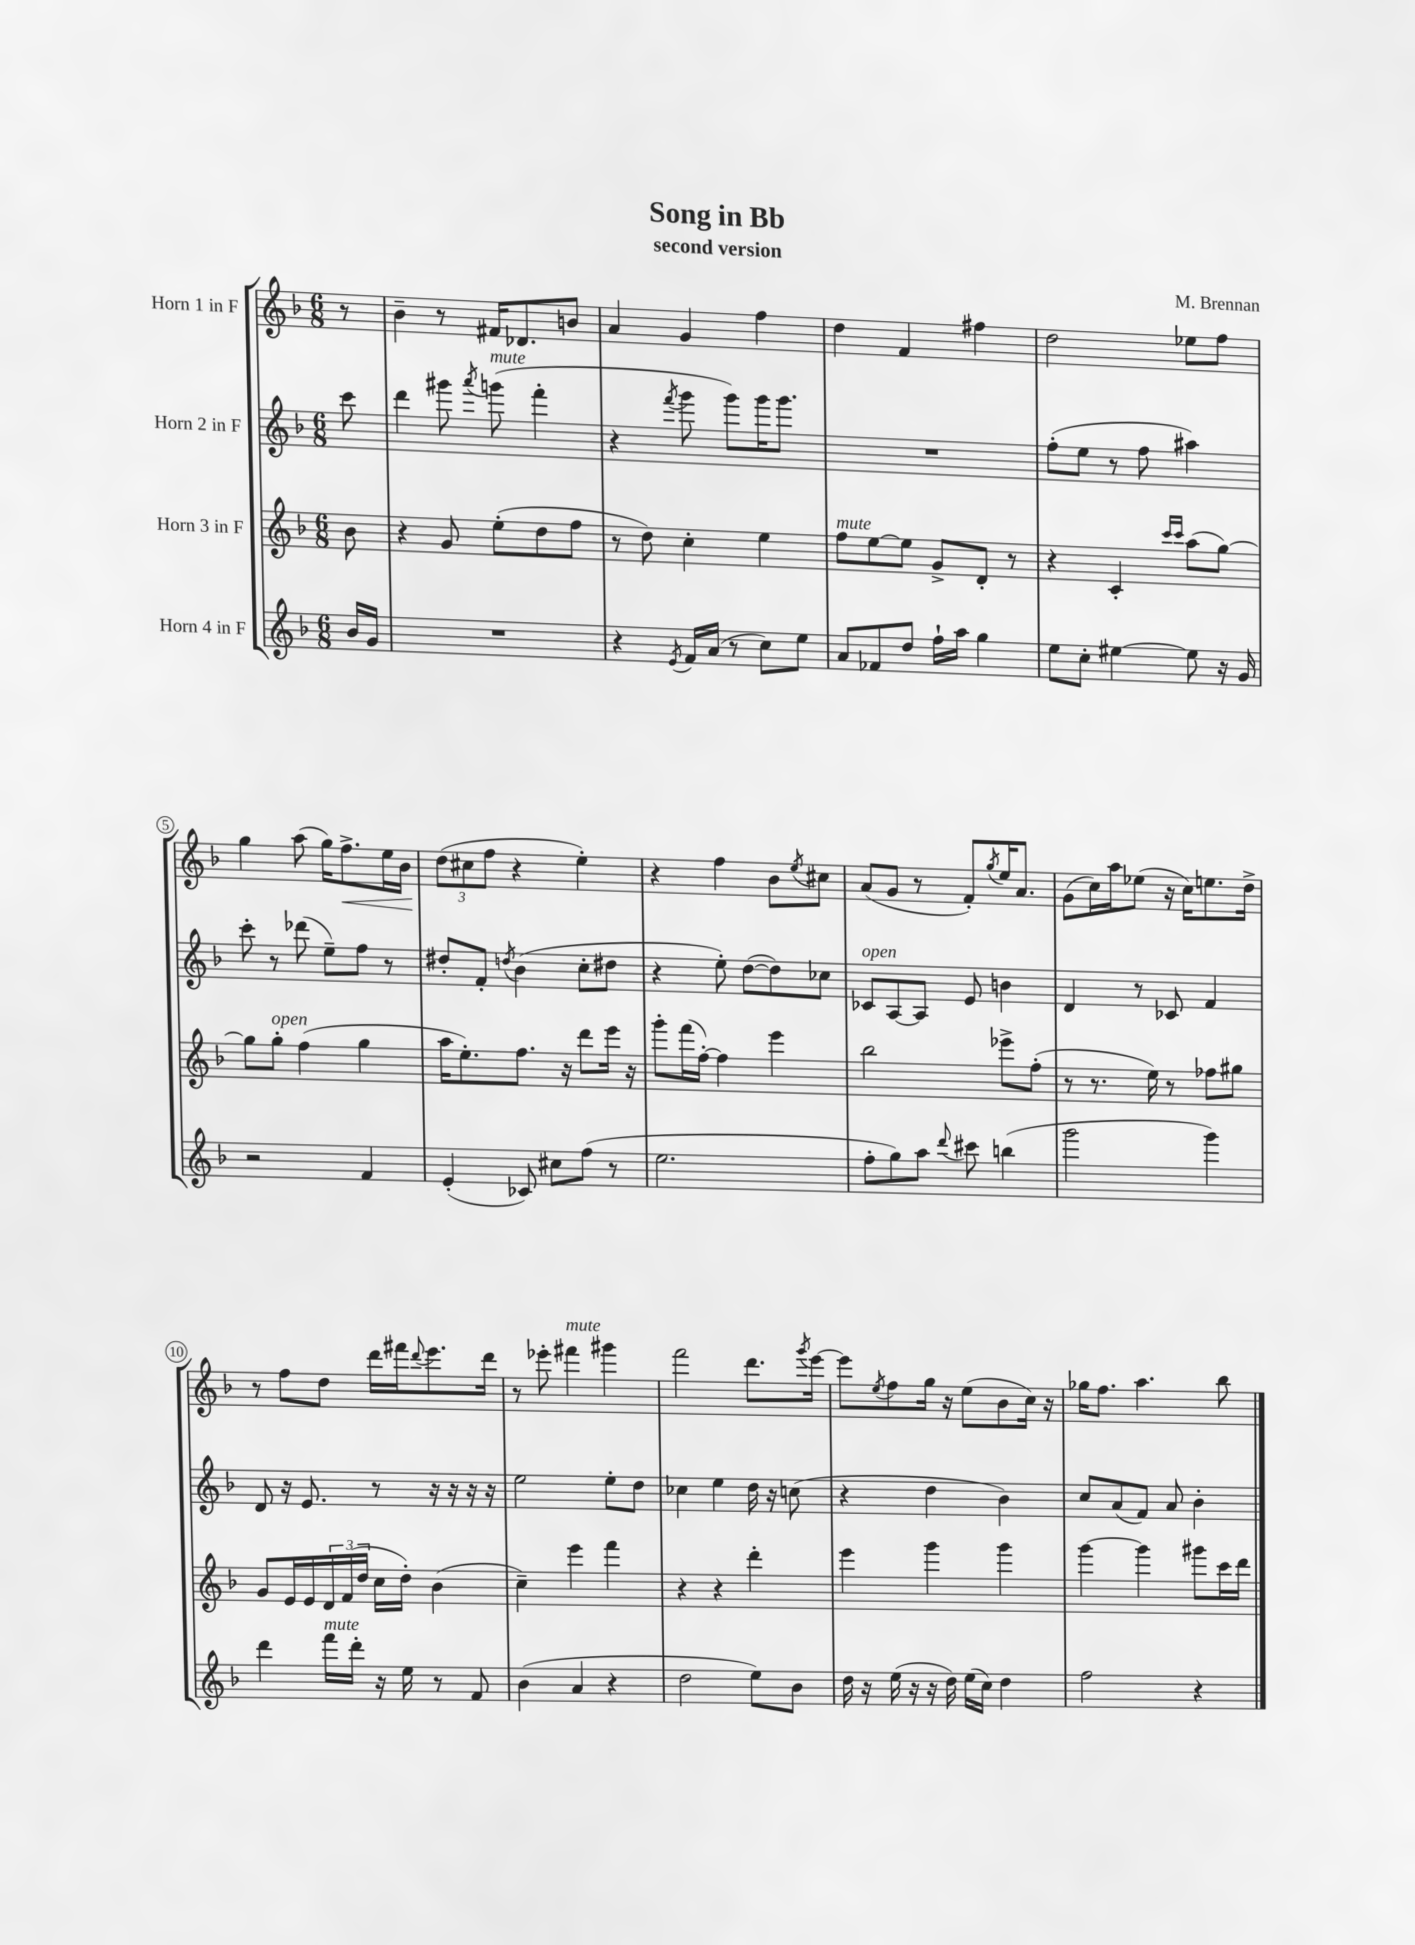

**kern	**kern	**kern	**kern
*staff4	*staff3	*staff2	*staff1
*clefG2	*clefG2	*clefG2	*clefG2
*k[b-]	*k[b-]	*k[b-]	*k[b-]
*M6/8	*M6/8	*M6/8	*M6/8
16b-/LL	8b-\	8ccc\	8r
16g/JJ	.	.	.
=	=	=	=
2.r	4r	4ddd\	4b-~\
.	8g/	8ggg#\	8r
.	.	8qaaa/	.
.	(8ee'\L	(8ggg\	16f#/LK
.	.	.	8.d-/
.	8dd\	4fff'\	.
.	8ff\J	.	8b/J
=	=	=	=
4r	8r	4r	4a/
.	8dd\)	.	.
8qe/	.	8qfff/	.
16f/LL	4cc'\	8ggg\	4g/
(16a/JJ	.	.	.
8r	.	8ggg\L)	.
8cc\L)	4ee\	16ggg\K	4ff\
.	.	8.ggg\J	.
8ee\J	.	.	.
=	=	=	=
8a/L	8ff\L	2.r	4dd\
8f-/	[8ee\	.	.
8dd/J	8ee\]J	.	4f/
16ff`\LL	8g^/L	.	.
16aa\JJ	.	.	.
4gg\	8d'/J	.	4ff#\
.	8r	.	.
=	=	=	=
8ee\L	4r	(8ff'\L	2dd\
8cc'\J	.	8ee\J	.
[4ee#\	4c'/	8r	.
.	.	8ff\	.
.	16qqccc/LL	.	.
.	16qqccc/JJ	.	.
8ee#\]	(8aa\L	4aa#\)	8ee-\L
16r	[8gg\J)	.	8ff\J
16g/	.	.	.
=	=	=	=
2r	8gg\]L	8ccc'\	4gg\
.	8gg'\J	8r	.
.	(4ff\	(8ddd-\	(8aa\
.	.	8ee~\L)	16gg\LK)
.	.	.	8.ff^\
4f/	4gg\	8ff\J	.
.	.	8r	16ee\L
.	.	.	16b-\JJ
=	=	=	=
(4e'/	16aa\LK	8dd#'/L	(12dd\L
.	8.ee'\)	.	.
.	.	.	12cc#\
.	.	8f'/J	.
.	.	.	12ff\J
.	.	8qdd/	.
8c-/)	8.ff\J	(4b-\	4r
8cc#\L	.	.	.
.	16r	.	.
(8ff\J	8ddd\L	8cc'\L	4ee'\)
8r	16eee\Jk	8dd#\J	.
.	16r	.	.
=	=	=	=
2.ee\	8ggg'\L	4r	4r
.	(16fff\L	.	.
.	[16ff'\JJ)	.	.
.	4ff\]	8ee'\)	4ff\
.	.	([8dd\L	.
.	4eee\	8dd\])	8b-\L
.	.	.	8qee/
.	.	8cc-\J	8cc#\J
=	=	=	=
8ff'\L	2bb-\	8c-/L	(8a/L
8gg\)	.	[8A/	8g/J
8aa\J	.	8A/]J	8r
8qqddd/	.	.	.
8ccc#\	.	8e/	8f'/L)
.	.	.	8qgg/
(4bb\	8eee-^\L	4b\	16ee/K
.	.	.	8.a/J
.	(8ff'\J	.	.
=	=	=	=
2ggg\	8r	4d/	(8g\L
.	8.r	.	16cc\L)
.	.	.	16aa\J
.	.	8r	(8ee-\J
.	16ee\)	.	.
.	8r	8c-/	16r
.	.	.	16cc\LK)
4ggg\)	8ff-\L	4f/	8.ee\
.	8gg#\J	.	.
.	.	.	16dd^\Jk
=	=	=	=
4ddd\	8g/L	8d/	8r
.	16e/L	16r	8ff\L
.	16e/	8.e/	.
16fff\LL	24d/	.	8dd\J
.	(24f/	.	.
16ddd'\JJ	.	.	.
.	24dd/JJ	.	.
16r	16cc\LL	8r	16ddd\LL
16ee\	16dd'\JJ)	.	16fff#\J
.	.	.	8qqddd/
8r	(4b-\	16r	8.eee\
.	.	16r	.
8f/	.	16r	.
.	.	16r	16ddd\Jk
=	=	=	=
(4b-\	4cc~\)	2ee\	8r
.	.	.	8eee-'\
4a/	4eee\	.	4fff#\
4r	4fff\	8ee'\L	4ggg#\
.	.	8dd\J	.
=	=	=	=
2dd\	4r	4cc-\	2fff\
.	4r	4ee\	.
8ee\L)	4ddd'\	16dd\	8.ddd\L
.	.	16r	.
8b-\J	.	(8cc\	.
.	.	.	8qggg/
.	.	.	[16eee\Jk
=	=	=	=
16dd\	4eee\	4r	8eee\]L
16r	.	.	.
.	.	.	8qee/
(16ee\	.	.	8ff\
16r	.	.	.
16r	4ggg\	4dd\	16gg\Jk
16dd\)	.	.	16r
(16ee\LL	.	.	(8ee\L
16cc\JJ)	.	.	.
4dd\	4ggg\	4b-\)	8b-\
.	.	.	16cc\Jk)
.	.	.	16r
=	=	=	=
2ff\	[4ggg\	8cc/L	16gg-\LK
.	.	.	8.ff\J
.	.	(8a/	.
.	4ggg\]	8f/J)	4.aa\
.	.	8a/	.
4r	8ggg#\L	4b-'\	.
.	16ccc\L	.	8bb-\
.	16ddd\JJ	.	.
==	==	==	==
*-	*-	*-	*-
